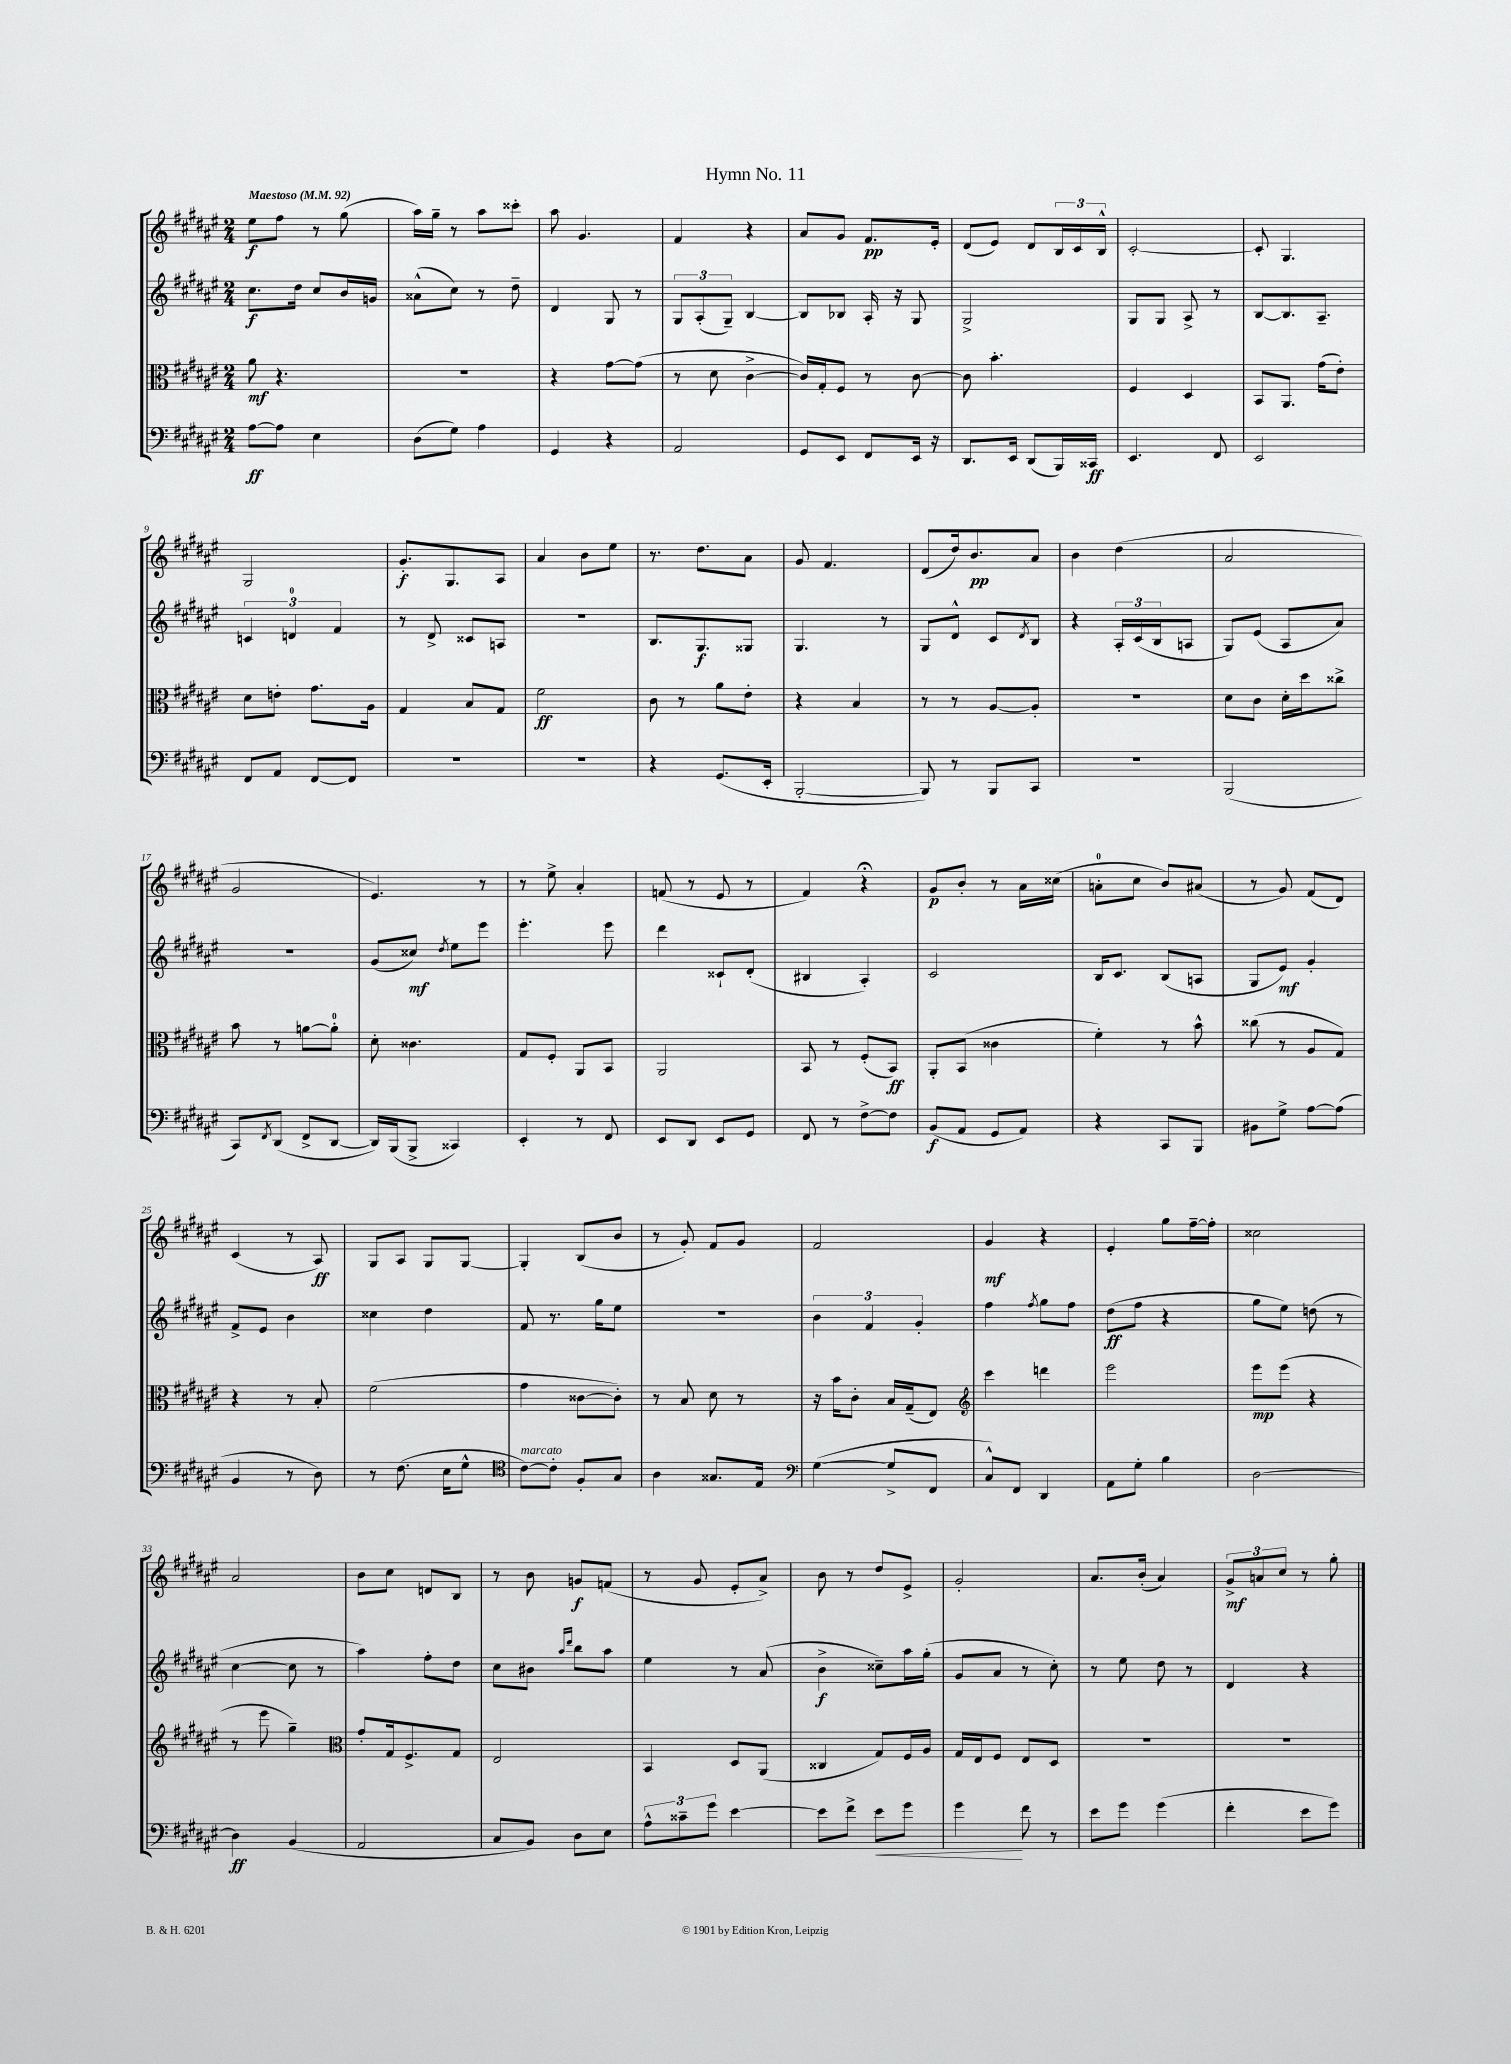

**kern	**kern	**kern	**kern
*staff4	*staff3	*staff2	*staff1
*clefF4	*clefC3	*clefG2	*clefG2
*k[f#c#g#d#a#e#]	*k[f#c#g#d#a#e#]	*k[f#c#g#d#a#e#]	*k[f#c#g#d#a#e#]
*M2/4	*M2/4	*M2/4	*M2/4
*MM92	*MM92	*MM92	*MM92
[8A#	8a#	8.cc#	8ee#
8A#]	4.r	.	8ff#
.	.	16dd#	.
4E#	.	8cc#	8r
.	.	16b	(8gg#
.	.	16g	.
=	=	=	=
(8D#	2r	(8a##^^	16aa#)
.	.	.	16gg#~
8G#)	.	8cc#)	8r
4A#	.	8r	8aa#
.	.	8dd#~	8ccc##'
=	=	=	=
4GG#	4r	4d#	8aa#
.	.	.	4.g#
4r	[8g#	8G#	.
.	(8g#]	8r	.
=	=	=	=
2AA#	8r	12G#	4f#
.	.	(12A#'	.
.	8d#	.	.
.	.	12G#~)	.
.	[4c#^	[4B	4r
=	=	=	=
8GG#	16c#])	8B]	8a#
.	16G#'	.	.
8EE#	8F#	8B-	8g#
8FF#	8r	16A#'	8.f#
.	.	16r	.
16EE#	[8c#	8G#	.
16r	.	.	16e#'
=	=	=	=
8.DD#	8c#]	2G#^	(8d#
.	4.b'	.	8e#)
16EE#	.	.	.
(8DD#	.	.	8d#
16BBB)	.	.	24B
.	.	.	24c#
16CC##	.	.	.
.	.	.	24B^^
=	=	=	=
4.EE#	4F#	8G#	[2c#'
.	.	8G#	.
.	4D#	8A#^	.
8FF#	.	8r	.
=	=	=	=
2EE#	8BB	[8B	8c#']
.	8.AA#	8.B]	4.G#
.	(16g#	8.A#~	.
.	8e#')	.	.
=	=	=	=
8FF#	8d#	6c	2G#
8AA#	8e'	.	.
.	.	6d	.
[8FF#	8.g#	.	.
.	.	6f#	.
8FF#]	.	.	.
.	16A#	.	.
=	=	=	=
2r	4G#	8r	8.g#'
.	.	8d#^	.
.	.	.	8.G#
.	8B	8c##	.
.	8G#	8A	8A#
=	=	=	=
2r	2f#	2r	4a#
.	.	.	8b
.	.	.	8ee#
=	=	=	=
4r	8c#	8.B	8.r
.	8r	.	.
.	.	8.G#	8.dd#
(8.GG#	8a#	.	.
.	8e#'	8G##	8a#
16EE#'	.	.	.
=	=	=	=
[2BBB'	4r	4.G#	8g#
.	.	.	4.f#
.	4B	.	.
.	.	8r	.
=	=	=	=
8BBB])	8r	8G#	(8d#
8r	8r	8d#^^	16dd#)
.	.	.	8.b
8BBB	[8A#	8c#	.
.	.	8qd#	.
8CC#	8A#']	8B	8a#
=	=	=	=
2r	2r	4r	4b
.	.	24A#'	(4dd#
.	.	(24c#	.
.	.	24B	.
.	.	8A	.
=	=	=	=
(2BBB	8d#	8G#)	2a#
.	8c#	(8e#	.
.	16d#'	8A#	.
.	16dd#	.	.
.	8cc##^	8a#)	.
=	=	=	=
8CC#)	8b	2r	2g#
8qFF#	.	.	.
(8DD#	8r	.	.
8FF#^	[8a	.	.
[8DD#	8a']	.	.
=	=	=	=
16DD#])	8d#'	(8g#	4.e#)
(16BBB	.	.	.
8BBB^	4.c##	8cc##)	.
.	.	8qdd#	.
4CC##)	.	8ee#	.
.	.	8eee#	8r
=	=	=	=
4EE#'	8G#	4.eee#'	8r
.	8F#'	.	8ee#^
8r	8AA#	.	4a#'
8FF#	8BB	8eee#	.
=	=	=	=
8EE#	2AA#	4ddd#	(8f
8DD#	.	.	8r
8EE#	.	8c##`	8e#
8GG#	.	(8d#'	8r
=	=	=	=
8FF#	8BB	4B#	4f#)
8r	8r	.	.
[8F#^	(8F#'	4A#')	4r;
8F#]	8BB)	.	.
=	=	=	=
(8BB	8AA#'	2c#	8g#
8AA#	(8BB	.	8b'
8GG#	4c##	.	8r
8AA#)	.	.	16a#
.	.	.	(16cc##
=	=	=	=
4r	4f#')	16B	8a'
.	.	8.c#	.
.	.	.	8cc#
8CC#	8r	(8B	8b)
8BBB	8b^^	8A	(8a#
=	=	=	=
8BB#	(8cc##	8G#	8r
8G#^	8r	8e#)	8g#)
[8A#	8A#	4g#'	(8f#
(8A#]	8G#)	.	8d#)
=	=	=	=
4BB	4r	8f#^	(4c#
.	.	8e#	.
8r	8r	4b	8r
8D#)	8B'	.	8A#)
=	=	=	=
8r	(2f#	4cc##	8G#
(8.F#	.	.	8A#
.	.	4dd#	8G#
16E#	.	.	.
8G#^^	.	.	[8G#
=	=	=	=
*clefC4	*	*	*
[8c#)	4g#	8f#	4G#']
8c#']	.	8.r	.
8F#'	[8c##	.	(8B
.	.	16gg#	.
8G#	8c##'])	8ee#	8b
=	=	=	=
4A#	8r	2r	8r
.	8B	.	8g#')
8.G##	8d#	.	8f#
.	8r	.	8g#
16E#	.	.	.
=	=	=	=
*clefF4	*	*	*
([4G#	16r	6b	2f#
.	16b	.	.
.	8c#'	.	.
.	.	6f#	.
8G#^]	16B	.	.
.	(16G#~	.	.
.	.	6g#'	.
8FF#	8E#)	.	.
=	=	=	=
*	*clefG2	*	*
8C#^^)	4ccc#	4ff#	4g#
8FF#	.	.	.
.	.	8qff#	.
4DD#	4ddd	8gg#	4r
.	.	8ff#	.
=	=	=	=
8AA#	2eee#	(8dd#	4e#'
8G#'	.	8ff#	.
4B	.	4r	8gg#
.	.	.	[16ff#~
.	.	.	16ff#']
=	=	=	=
[2D#	8eee#	8gg#	2cc##
.	(8eee#	8ee#)	.
.	4r	(8dd	.
.	.	8r	.
=	=	=	=
4D#]	8r	[4cc#	2a#
.	8eee#	.	.
(4BB	4gg#~)	8cc#]	.
.	.	8r	.
=	=	=	=
*	*clefC3	*	*
2AA#	8g#'	4aa#)	8b
.	16G#	.	8cc#
.	8.F#^	.	.
.	.	8ff#'	8d
.	8G#	8dd#	8B
=	=	=	=
8C#	2E#	8cc#	8r
8BB)	.	8b#	8b
.	.	16qqaa#	.
.	.	16qqddd#	.
8D#	.	8bb	8g
8E#	.	8aa#	(8f
=	=	=	=
12A#^^	4BB	4ee#	8r
12c##~	.	.	.
.	.	.	8g#
12g#	.	.	.
[4e#	8D#	8r	8e#'
.	(8AA#	(8a#	8a#^)
=	=	=	=
8e#]	4C##	4b^	8b
8f#^	.	.	8r
8e#	8G#)	8cc##~)	8dd#
8g#	16F#	16aa#	8e#^
.	16A#	(16gg#'	.
=	=	=	=
4g#	16G#	8g#	2g#'
.	16E#	.	.
.	8F#	8a#	.
8f#	8E#	8r	.
8r	8D#	8cc#')	.
=	=	=	=
8e#	2r	8r	8.a#
8g#	.	8ee#	.
.	.	.	(16b'
(4g#	.	8dd#	4a#)
.	.	8r	.
=	=	=	=
4f#'	2r	4d#	12g#^
.	.	.	12a
.	.	.	12cc#
8e#	.	4r	8r
8g#)	.	.	8gg#'
==	==	==	==
*-	*-	*-	*-
